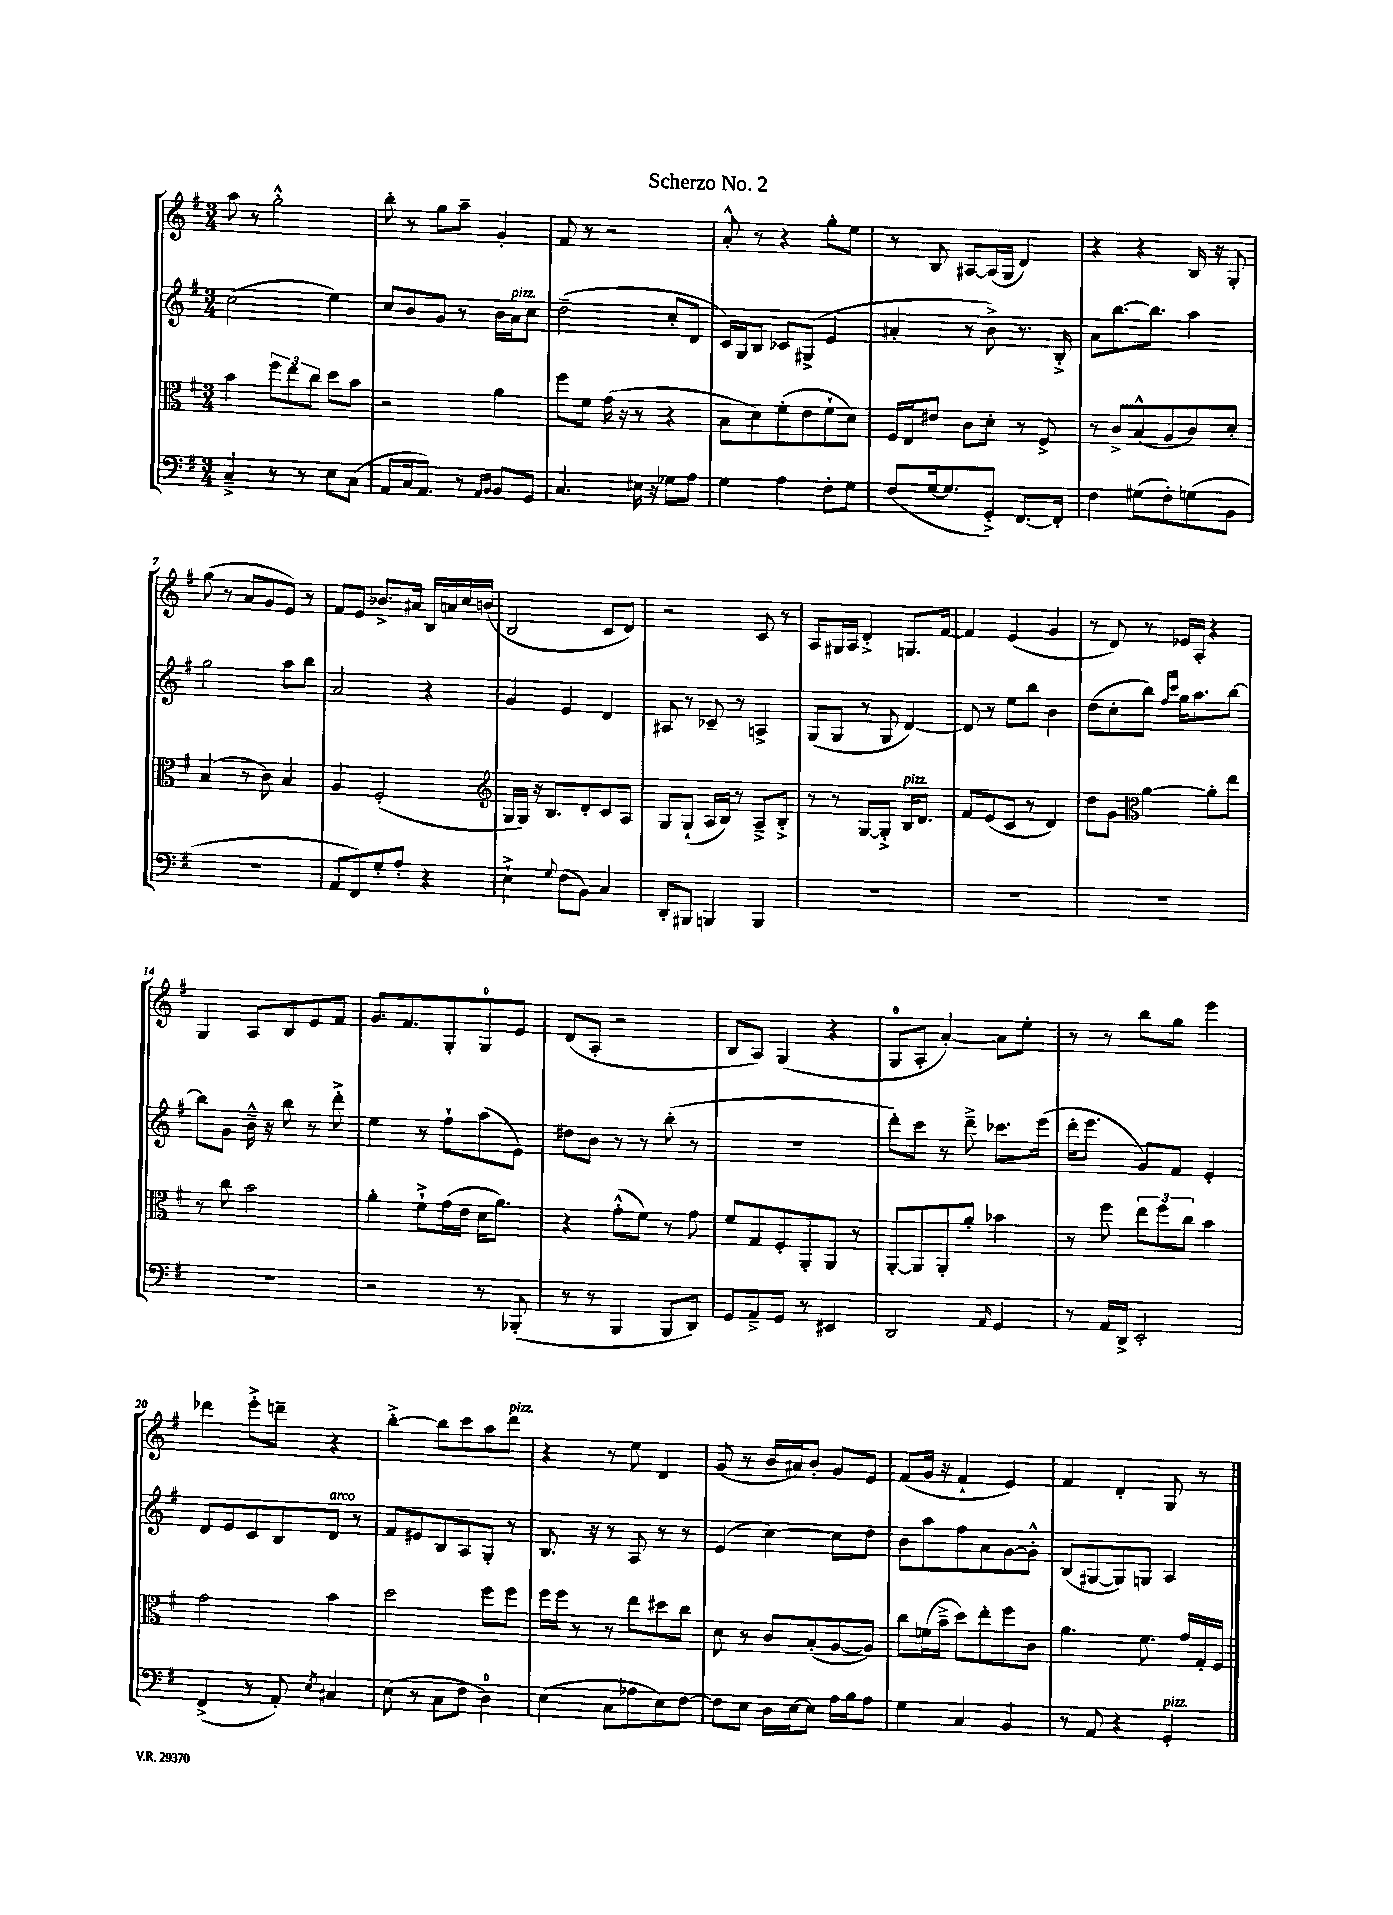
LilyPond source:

\header { title = "Scherzo No. 2" }
<<
\new StaffGroup <<
\new Staff = "s0" {
    \clef treble \key g \major \numericTimeSignature \time 3/4
    a''8 r8 g''2-.-^ |
    b''8-. r8 g''8 a''8-- g'4-. |
    fis'8 r8 r2 |
    a'8-.-^ r8 r4 g''8-. e''8 |
    r8 b8 ais8~ ais16( g16 d'4) |
    r4 r4 b16 r16 g8-. |
    g''8( r8 a'8 g'8 e'8) r8 |
    fis'8 e'8 bes'8.-> ais'16 b16 a'16 c''16 b'16( |
    b2 c'8 d'8) |
    r2 c'8 r8 |
    a8 gis16 a16 d'4-.-> g8. fis'16~ |
    fis'4 e'4( g'4 |
    r8 d'8) r8 ees'16 a16-. r4 |
    g4 a8 b8 e'8 fis'8 |
    g'8. fis'8. g8-. g8-0 e'8 |
    d'8( a8-. r2 |
    b8 a8) g4( r4 |
    g8-0 a8-. a'4~-.) a'8 e''8-. |
    r8 r8 b''8 g''8 e'''4 |
    des'''4 e'''8-.-> d'''8-- r4 |
    b''4~-.-> b''8 c'''8 a''8 d'''8^\markup { \italic "pizz." } |
    r4 r8 e''8 d'4 |
    g'8( r8 b'16 ais'16) b'8-. g'8 e'8 |
    fis'8( g'16 r16 fis'4-! e'4) |
    fis'4 d'4-. g8 r8 \bar "|." |
}
\new Staff = "s1" {
    \clef treble \key g \major \numericTimeSignature \time 3/4
    c''2( e''4) |
    c''8 b'8 g'8 r8 b'16 a'16^\markup { \italic "pizz." } c''8 |
    d''2--( c''8-. d'8 |
    c'16) g16 b8 ces'8 gis8->( e'4 |
    ais'4-. r8 b'8->) r8. b16-.-> |
    a'8 b''8.~ b''8. a''4 |
    g''2 a''8 b''8 |
    a'2 r4 |
    g'4 e'4 d'4 |
    ais8 r8 ces'8-- r8 a4-> |
    g8( g8 r8 g8 d'4~) |
    d'8 r8 e''8 b''8 b'4 |
    d''8( c''8-. b''8) \grace { fis''16 c'''16 } g''16 a''8. b''8~ |
    b''8 g'8 b'16---^ r16 b''8 r8 d'''8-.-> |
    e''4 r8 fis''8-! a''8( e'8) |
    dis''8 b'8 r8 r8 b''8-.( r8 |
    R2. |
    d'''8-.) c'''8 r8 d'''8---> ces'''8. e'''16( |
    d'''16-. e'''8. g'8) fis'8 e'4-. |
    d'8 e'8 c'8 b8 d'8^\markup { \italic "arco" } r8 |
    fis'8 eis'8 b8 a8 g8-. r8 |
    b8. r16 r8 a8 r8 r8 |
    e'4( c''4~) c''8 d''8 |
    b'8 a''8 fis''8 a'8 g'8~ g'8-.-^ |
    b8( gis8~ gis8) g8 a4 \bar "|." |
}
\new Staff = "s2" {
    \clef alto \key g \major \numericTimeSignature \time 3/4
    b'4 \tuplet 3/2 { fis''8 e''8 c''8 } d''8 b'8 |
    r2 a'4 |
    fis''8 fis'8 g'16( r16 r8 r4 |
    b8 d'8) fis'8-.( e'8 fis'8-! d'8) |
    fis16 e16 eis'8 c'8 d'8-. r8 fis8-> |
    r8 c'8-> b8-^( a8 c'8) d'8-. |
    b4( r8 c'8) b4 |
    a4 fis2-.( |
    \clef treble g16 g16) r16 b8. d'8-. c'8 a8 |
    g8 g8-!( a16 b16) r8 a8---> b8-.-> |
    r8 r8 g8~ g8-.-> b16^\markup { \italic "pizz." } d'8. |
    fis'8 e'8( c'8 r8 d'4) |
    d''8 g'8 \clef alto a'4~ a'8-. e''8 |
    r8 c''8 b'2 |
    a'4-. fis'8-!-> g'16( e'16 d'16 a'8.) |
    r4 g'8-.-^( fis'8) r8 g'8 |
    fis'8 g8 fis8-. a,8-. a,8 r8 |
    a,8~-. a,8 a,8-. a'8-. bes'4 |
    r8 fis''8 \tuplet 3/2 { e''8 fis''8 c''8 } b'4 |
    g'2 b'4 |
    d''2 fis''8 fis''8 |
    fis''16 fis''16 r8 r8 e''8 dis''8 c''8 |
    d'8 r8 c'8 b8-.( a8~ a8) |
    c''8 f'16( b'16---> d''8) e''8-. fis''8 c'8 |
    a'4. fis'8. g'16 g16-. fis16 \bar "|." |
}
\new Staff = "s3" {
    \clef bass \key g \major \numericTimeSignature \time 3/4
    c4---> r8 r8 e8 c8( |
    a,8 c16 a,8.) r8 \grace { a,16 b,16 } b,8 g,8 |
    c4. eis16 r16 ges8 a8 |
    g4 a4 fis8-. g8 |
    fis8( g16~ g8. g,8-.->) fis,8.~ fis,16-. |
    fis4 gis8( fis8-.) g8( b,8 |
    R2. |
    a,8 fis,8) g8-. a8-. r4 |
    e4-!-> \appoggiatura { g8 } fis8( b,8) c4 |
    d,8-. bis,,8 b,,4 b,,4 |
    R2. |
    R2. |
    R2. |
    R2. |
    r2 r8 bes,,8-.( |
    r8 r8 b,,4 b,,8 d,8) |
    g,8 a,8---> g,8 r8 eis,4 |
    d,2 \grace { a,16 } g,4 |
    r8 a,16 d,16-> e,2-. |
    fis,4->( r8 a,8-.) \acciaccatura { e8 } cis4 |
    e8( r8 c8 fis8 d4-0) |
    e4( c8 aes8 e8) fis8~ |
    fis8 e8 d16 e16~ e8 a16 b16 a8 |
    g4 c4 b,4 |
    r8 a,8 r4 g,4-.^\markup { \italic "pizz." } \bar "|." |
}
>>
>>
